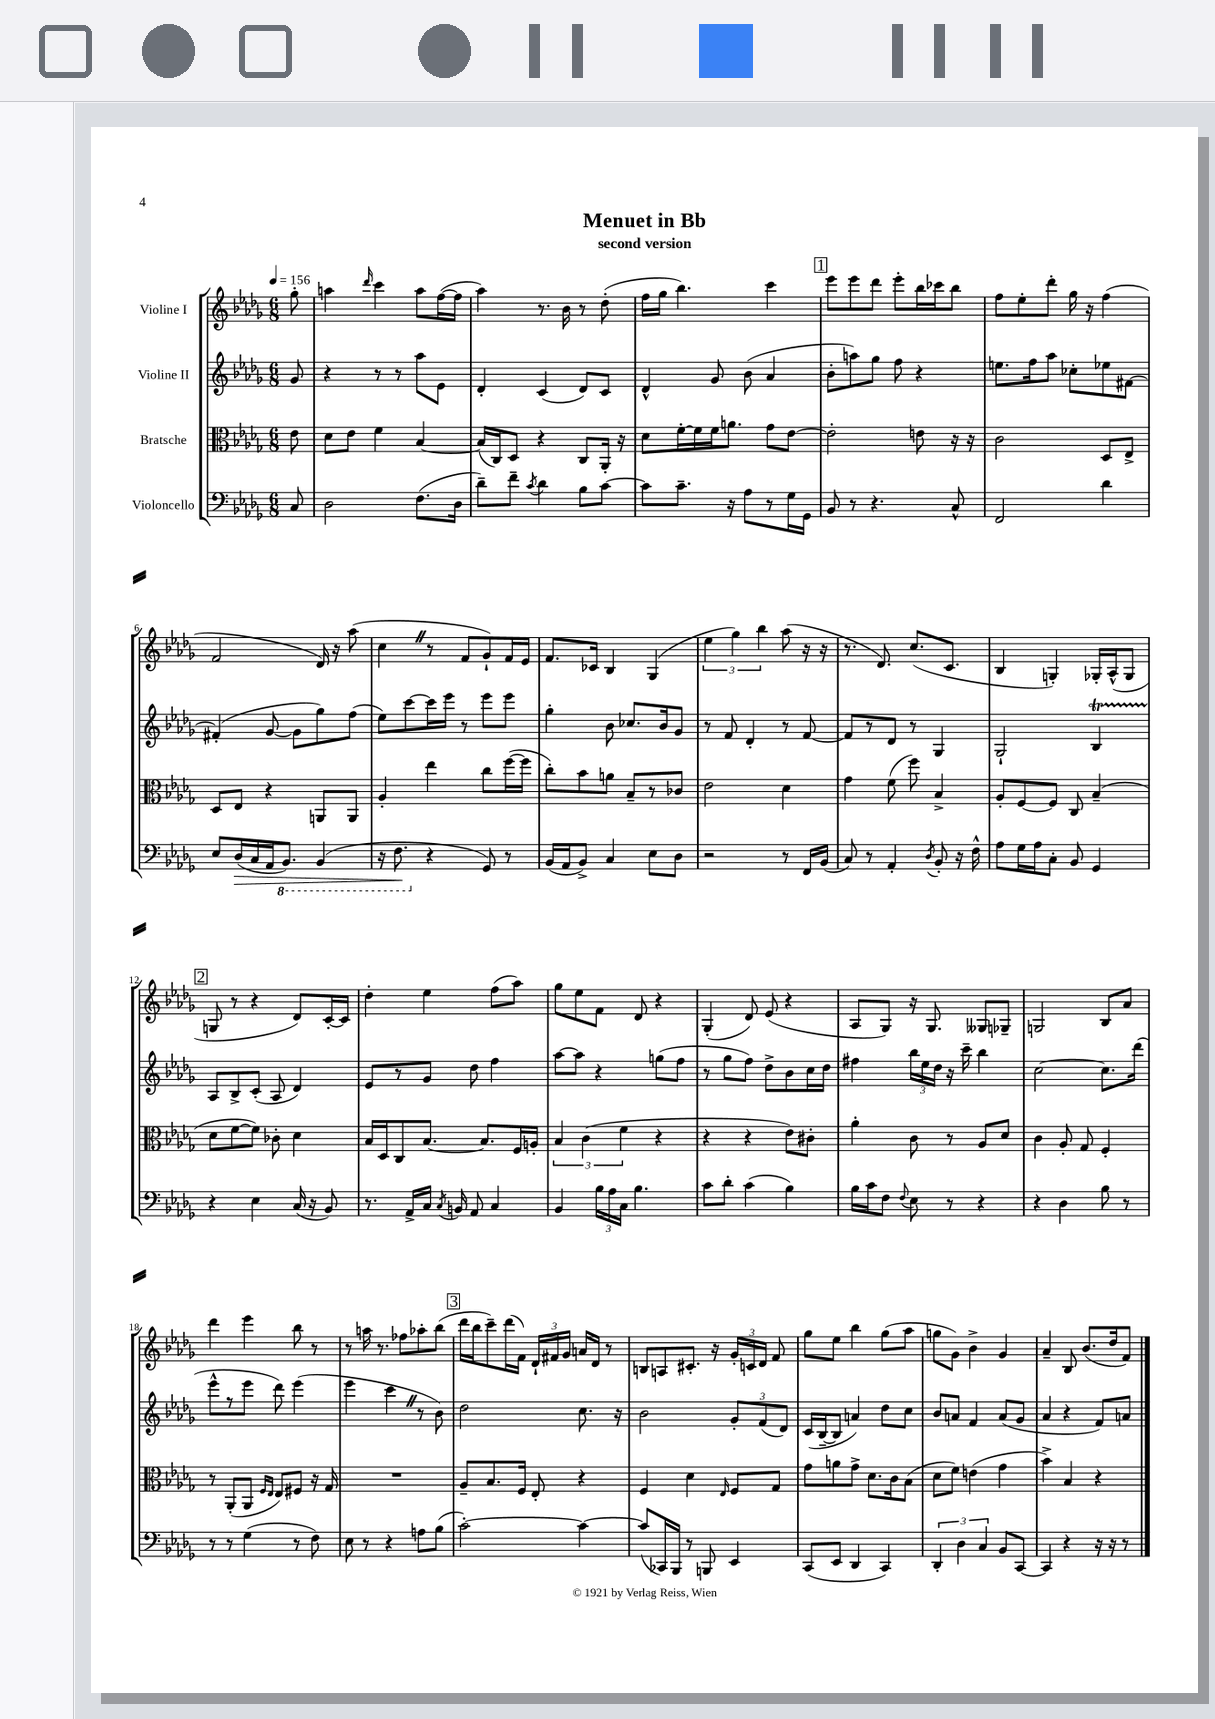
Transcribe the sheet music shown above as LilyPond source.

\header { title = "Menuet in Bb" subtitle = "second version" }
<<
\new StaffGroup <<
\new Staff = "s0" \with { instrumentName = "Violine I" } {
    \clef treble \key des \major \numericTimeSignature \time 6/8 \partial 8 \tempo 4 = 156
    \autoBeamOff ges''8-. |
    a''4 \grace { des'''16 } c'''4 a''8[ f''16~( f''16] |
    aes''4) r8. bes'16 r8 des''8-.( |
    f''16[ ges''16] bes''4.) c'''4 |
    \mark \markup { \box "1" } ees'''8[ ees'''8 des'''8] ees'''8[-. bes''16 ces'''16 bes''8] |
    f''8[ ees''8-. des'''8]-. ges''16 r16 f''4( |
    f'2 des'16) r16 aes''8( |
    c''4 \once \override BreathingSign.text = \markup { \musicglyph "scripts.caesura.straight" } \breathe r8 f'8[ ges'8-!) f'16 ees'16] |
    f'8.[ ces'16] bes4 ges4( |
    \tuplet 3/2 { ees''4 ges''4) bes''4 } aes''8( r16 r16 |
    r8. des'8.) c''8.[( c'8.] |
    bes4 g4-.) ges16[-. aes16-^( ges8] |
    \mark \markup { \box "2" } g8 r8 r4 des'8[) c'16~-. c'16] |
    des''4-. ees''4 f''8[( aes''8]) |
    ges''8[ ees''8 f'8] des'8 r4 |
    ges4-.( des'8) ees'8( r4 |
    aes8[ ges8]) r16 ges8. geses8[ ges8]-- |
    g2 bes8[ aes'8] |
    des'''4 ees'''4 bes''8 r8 |
    r8 a''16 r8. fes''8[ aes''8-. bes''8]( |
    \mark \markup { \box "3" } des'''16[ bes''16 c'''8--) des'''16( f'16]) \tuplet 3/2 { des'16[-! fis'16 ges'16] } a'16[ des'16] r8 |
    b8[ a8 cis'8.]-. r16 \tuplet 3/2 { ges'16[-. c'16 des'16] } f'8 |
    ges''8[ ees''8] bes''4 ges''8[( aes''8] |
    g''8[ ges'8]) bes'4-> ges'4 |
    aes'4-- bes8 bes'8.[( des''16 f'8]) \bar "|." |
}
\new Staff = "s1" \with { instrumentName = "Violine II" } {
    \clef treble \key des \major \numericTimeSignature \time 6/8 \partial 8
    \autoBeamOff ges'8 |
    r4 r8 r8 aes''8[ ees'8] |
    des'4-. c'4( des'8[) c'8] |
    des'4-^ ges'8 bes'8( aes'4 |
    \mark \markup { \box "1" } bes'8[-. a''8) ges''8] f''8 r4 |
    e''8.[ f''16 aes''8] ces''8[-. ees''8 fis'8]~ |
    fis'4-.( ges'8~ ges'8[ ges''8) f''8]( |
    ees''8[) c'''8~ c'''16 ees'''16] r8 ees'''8[ ees'''8] |
    ges''4-. bes'8 ces''8.[ bes'16 ges'8] |
    r8 f'8 des'4-. r8 f'8~ |
    f'8[ r8 des'8] r8 ges4 |
    ges2-! bes4\startTrillSpan |
    \mark \markup { \box "2" } aes8[\stopTrillSpan bes8-> c'8]-.( aes8 des'4) |
    ees'8[ r8 ges'8] des''8 f''4 |
    aes''8[~ aes''8] r4 g''8[( f''8] |
    r8 ges''8[ f''8]) des''8[-> bes'8 c''16 des''16] |
    fis''4 \tuplet 3/2 { bes''16[ ees''16 des''16] } r16 c'''16-- bes''4 |
    c''2~ c''8.[ des'''16]( |
    ees'''8[-^ r8 ees'''8] des'''8) ees'''4( |
    ees'''4 c'''4 \once \override BreathingSign.text = \markup { \musicglyph "scripts.caesura.straight" } \breathe r8 bes'8) |
    \mark \markup { \box "3" } des''2 c''8. r16 |
    bes'2 \tuplet 3/2 { ges'8[-. f'8( des'8]) } |
    c'16[( bes16~-- bes8] a'4) des''8[ c''8] |
    bes'8[ a'8] f'4 a'8[( ges'8] |
    aes'4 r4 f'8[) a'8] \bar "|." |
}
\new Staff = "s2" \with { instrumentName = "Bratsche" } {
    \clef alto \key des \major \numericTimeSignature \time 6/8 \partial 8
    \autoBeamOff ees'8 |
    des'8[ ees'8] f'4 bes4~ |
    bes16[( c16) des8] r4 c8[ aes,16]-. r16 |
    des'8[ f'16~-. f'16 f'16 a'8.] ges'8[ ees'8]~ |
    \mark \markup { \box "1" } ees'2-. e'8 r16 r16 |
    c'2 des8[ ees8]-> |
    des8[ ees8] r4 a,8[ a,8] |
    aes4-. ees''4 c''8[ f''16~( f''16] |
    c''8[-.) bes'8 a'8] bes8[-- r8 ces'8] |
    ees'2 des'4 |
    ges'4 f'8( f''8) bes4-> |
    aes8[-. f8~ f8] c8 bes4--( |
    \mark \markup { \box "2" } des'8[ f'8~ f'8]) ces'8-. des'4 |
    bes16[ des16 c8 bes8.]~ bes8.[ f16 a16]-. |
    \tuplet 3/2 { bes4 c'4( f'4 } r4 |
    r4 r4 ees'8[) cis'8]-. |
    aes'4-. c'8 r8 aes8[ des'8] |
    c'4 aes8-. ges8 f4-. |
    r8 aes,8[-.( aes,8] \grace { f16[ ees16] } ees8[) fis8] r16 ges16 |
    R2. |
    \mark \markup { \box "3" } aes8[-- bes8. f16] ees8-. r4 |
    f4 des'4 \grace { ees16 } f8[ ges8] |
    ges'8[ a'8 ges'8]-> des'8.[ c'16 bes8]( |
    des'8[ f'8]) e'4( ges'4 |
    bes'4->) bes4 r4 \bar "|." |
}
\new Staff = "s3" \with { instrumentName = "Violoncello" } {
    \clef bass \key des \major \numericTimeSignature \time 6/8 \partial 8
    \autoBeamOff c8 |
    des2 f8.[( des16] |
    des'8[--) f'8]-- \acciaccatura { c'8 } des'4 bes8[ c'8]~ |
    c'8[ c'8.]-- r16 aes8[ r8 ges16 ges,16] |
    \mark \markup { \box "1" } bes,8 r8 r4. c8-^ |
    f,2 des'4 |
    ees8[ des16\>( c16 aes,16 \ottava #-1 bes,,8.]) bes,,4( |
    r16 f,8.\! \ottava #0 r4 ges,8) r8 |
    bes,16[( aes,16 bes,8]->) c4 ees8[ des8] |
    r2 r8 f,16[ bes,16]( |
    c8) r8 aes,4-. \acciaccatura { des8 } bes,8-. r16 f16-^ |
    aes8[ ges16 aes16 c8]-. bes,8 ges,4 |
    \mark \markup { \box "2" } r4 ees4 c16( r16 bes,8) |
    r8. aes,16[-> c16] \acciaccatura { c8 } b,16 aes,8 c4 |
    bes,4 \tuplet 3/2 { bes16[ aes16 c16] } bes4. |
    c'8[ des'8]-. c'4( bes4) |
    bes16[ c'16 f8] \appoggiatura { f8 } ees8 r8 r4 |
    r4 des4 bes8 r8 |
    r8 r8 ges4( r8 f8) |
    ees8 r8 r4 a8[ bes8]( |
    \mark \markup { \box "3" } c'2~-.) c'4~ |
    c'8[( ces,16) bes,,16] r8 b,,8 ees,4 |
    c,8[( ees,8] des,4 c,4) |
    \tuplet 3/2 { des,4-. des4 c4 } bes,8[ c,8]~ |
    c,4 r4 r16 r16 r8 \bar "|." |
}
>>
>>
